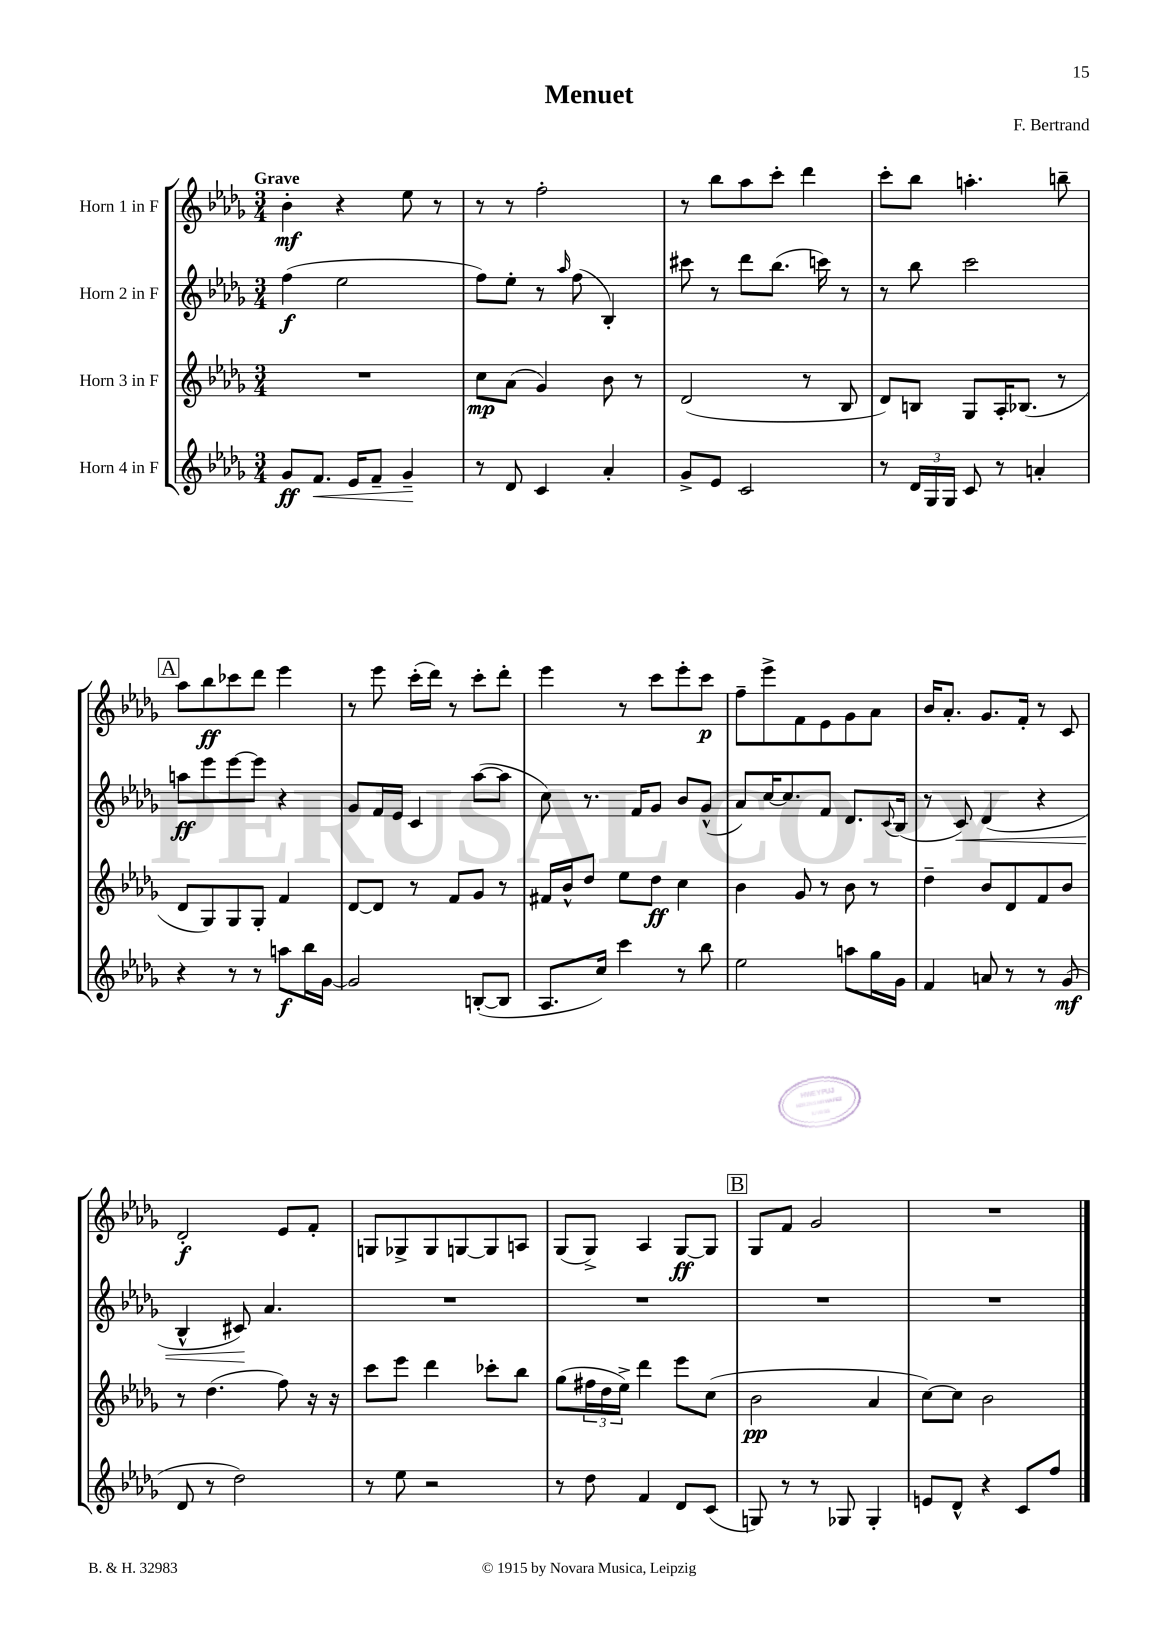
\header { title = "Menuet" composer = "F. Bertrand" }
<<
\new StaffGroup <<
\new Staff = "s0" \with { instrumentName = "Horn 1 in F" } {
    \clef treble \key des \major \numericTimeSignature \time 3/4 \tempo "Grave"
    bes'4-.\mf r4 ees''8 r8 |
    r8 r8 f''2-. |
    r8 bes''8 aes''8 c'''8-. des'''4 |
    c'''8-. bes''8 a''4.-. b''8-- |
    \mark \markup { \box "A" } aes''8 bes''8\ff ces'''8 des'''8 ees'''4 |
    r8 ees'''8 c'''16-.( des'''16) r8 c'''8-. des'''8-. |
    ees'''4 r8 c'''8 ees'''8-. c'''8\p |
    f''8-- ees'''8-> f'8 ees'8 ges'8 aes'8 |
    bes'16 aes'8.-. ges'8. f'16-. r8 c'8 |
    des'2-.\f ees'8 f'8-. |
    g8 ges8-> ges8 g8~ g8 a8 |
    ges8( ges8->) aes4 ges8~\ff ges8 |
    \mark \markup { \box "B" } ges8 f'8 ges'2 |
    R2. \bar "|." |
}
\new Staff = "s1" \with { instrumentName = "Horn 2 in F" } {
    \clef treble \key des \major \numericTimeSignature \time 3/4
    f''4\f( ees''2 |
    f''8) ees''8-. r8 \grace { aes''16 } f''8( bes4-.) |
    cis'''8 r8 des'''8 bes''8.( c'''16) r8 |
    r8 bes''8 c'''2 |
    \mark \markup { \box "A" } a''8\ff ees'''8 ees'''8~ ees'''8 r4 |
    ges'8 f'16 ees'16 c'4 aes''8~( aes''8 |
    c''8) r8. f'16 ges'8 bes'8 ges'8-^( |
    aes'8) c''16~ c''8. f'8 des'8. \appoggiatura { c'8 } bes16( |
    r8 c'8\<) des'4( r4 |
    bes4-^ cis'8\!) aes'4. |
    R2. |
    R2. |
    \mark \markup { \box "B" } R2. |
    R2. \bar "|." |
}
\new Staff = "s2" \with { instrumentName = "Horn 3 in F" } {
    \clef treble \key des \major \numericTimeSignature \time 3/4
    R2. |
    c''8\mp aes'8( ges'4) bes'8 r8 |
    des'2( r8 bes8 |
    des'8) b8 ges8 aes16-. bes8.( r8 |
    \mark \markup { \box "A" } des'8 ges8) ges8 ges8-. f'4 |
    des'8~ des'8 r8 f'8 ges'8 r8 |
    fis'16 bes'16-^ des''8 ees''8 des''8\ff c''4 |
    bes'4 ges'8 r8 bes'8 r8 |
    des''4-- bes'8 des'8 f'8 bes'8 |
    r8 des''4.( f''8) r16 r16 |
    c'''8 ees'''8 des'''4 ces'''8-. bes''8 |
    ges''8( \tuplet 3/2 { fis''16 des''16 ees''16->) } des'''4 ees'''8 c''8( |
    \mark \markup { \box "B" } bes'2\pp aes'4 |
    c''8~) c''8 bes'2 \bar "|." |
}
\new Staff = "s3" \with { instrumentName = "Horn 4 in F" } {
    \clef treble \key des \major \numericTimeSignature \time 3/4
    ges'8\ff f'8.\< ees'16 f'8-- ges'4--\! |
    r8 des'8 c'4 aes'4-. |
    ges'8-> ees'8 c'2 |
    r8 \tuplet 3/2 { des'16 ges16 ges16 } c'8 r8 a'4-. |
    \mark \markup { \box "A" } r4 r8 r8 a''8\f bes''16 ges'16~ |
    ges'2 b8~-.( b8 |
    aes8. c''16) c'''4 r8 bes''8 |
    ees''2 a''8 ges''16 ges'16 |
    f'4 a'8 r8 r8 ges'8\mf( |
    des'8 r8 des''2) |
    r8 ees''8 r2 |
    r8 des''8 f'4 des'8 c'8( |
    \mark \markup { \box "B" } g8) r8 r8 ges8 ges4-. |
    e'8 des'8-^ r4 c'8 f''8 \bar "|." |
}
>>
>>
\layout { \context { \Score \remove "Bar_number_engraver" } }
